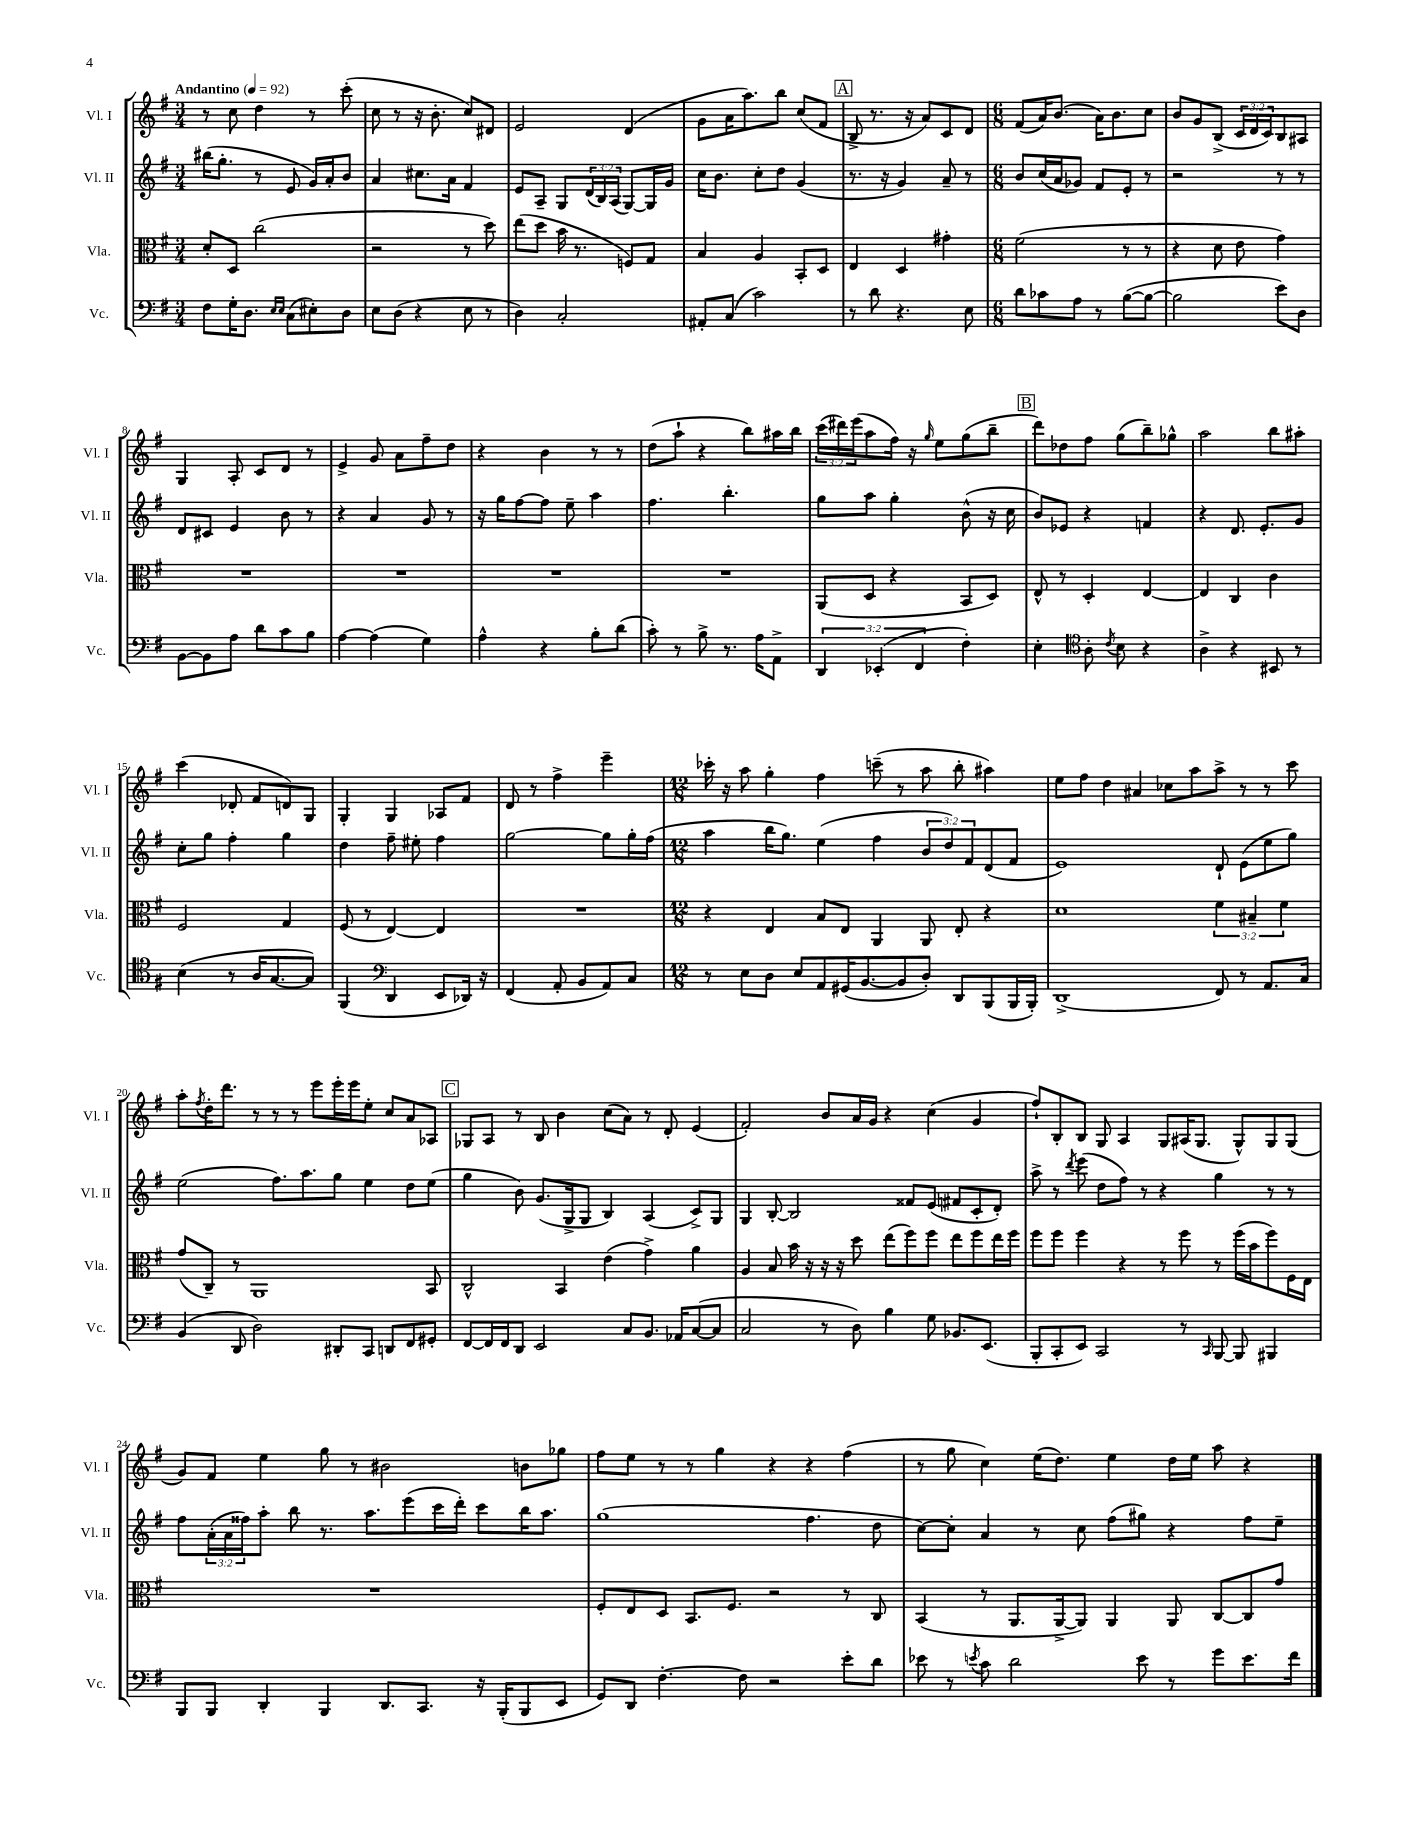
<<
\new StaffGroup <<
\new Staff = "s0" \with { instrumentName = "Vl. I" shortInstrumentName = "Vl. I" } {
    \clef treble \key g \major \numericTimeSignature \time 3/4 \override Staff.TupletNumber.text = #tuplet-number::calc-fraction-text \tempo "Andantino" 4 = 92
    r8 c''8 d''4 r8 c'''8-.( |
    c''8 r8 r16 b'8.-. c''8) dis'8 |
    e'2 d'4( |
    g'8 a'16 a''8.) b''8 c''8( fis'8 |
    \mark \markup { \box "A" } b8-> r8. r16 a'8) c'8 d'8 |
    \numericTimeSignature \time 6/8 fis'8( a'16) b'8.( a'16) b'8. c''8 |
    b'8 g'8 b8->( \tuplet 3/2 { c'16 d'16 c'16) } b8 ais8 |
    g4 a8-. c'8 d'8 r8 |
    e'4-> g'8 a'8 fis''8-- d''8 |
    r4 b'4 r8 r8 |
    d''8( a''8-! r4 b''8) ais''16 b''16 |
    \tuplet 3/2 { c'''16( dis'''16) e'''16( } a''8 fis''16) r16 \grace { g''16 } e''8 g''8( b''8-- |
    \mark \markup { \box "B" } d'''8) des''8 fis''8 g''8( b''8--) ges''8-^ |
    a''2 b''8 ais''8-. |
    c'''4( des'8-. fis'8 d'8) g8 |
    g4-. g4 aes8 fis'8 |
    d'8 r8 fis''4-> e'''4-- |
    \numericTimeSignature \time 12/8 ces'''16-. r16 a''8 g''4-. fis''4 c'''8--( r8 a''8 b''8-. ais''4) |
    e''8 fis''8 d''4 ais'4 ces''8 a''8 a''8-> r8 r8 c'''8 |
    a''8-. \acciaccatura { fis''8 } d''16-. d'''8. r8 r8 r8 e'''8 e'''16-. e'''16 e''8-. c''8 a'8 aes8 |
    \mark \markup { \box "C" } ges8 a8 r8 b8 b'4 c''8( a'8) r8 d'8-. e'4( |
    fis'2-.) b'8 a'16 g'16 r4 c''4( g'4 |
    fis''8-!) b8-. b8 g8 a4 g8 ais16( g8. g8-^) g8 g8( |
    g'8) fis'8 e''4 g''8 r8 bis'2 b'8 ges''8 |
    fis''8 e''8 r8 r8 g''4 r4 r4 fis''4( |
    r8 g''8 c''4) e''16( d''8.) e''4 d''16 e''16 a''8 r4 \bar "|." |
}
\new Staff = "s1" \with { instrumentName = "Vl. II" shortInstrumentName = "Vl. II" } {
    \clef treble \key g \major \numericTimeSignature \time 3/4 \override Staff.TupletNumber.text = #tuplet-number::calc-fraction-text
    bis''16( g''8.-. r8 e'8 g'16) a'16-. b'8 |
    a'4 cis''8. a'16 fis'4 |
    e'8 a8-- g8 \tuplet 3/2 { d'16( b16) a16( } g8~) g16 g'16 |
    c''16 b'8. c''8-. d''8 g'4( |
    \mark \markup { \box "A" } r8. r16 g'4) a'8-- r8 |
    \numericTimeSignature \time 6/8 b'8 c''16( a'16 ges'8) fis'8 e'8-. r8 |
    r2 r8 r8 |
    d'8 cis'8 e'4 b'8 r8 |
    r4 a'4 g'8 r8 |
    r16 g''16 fis''8~ fis''8 e''8-- a''4 |
    fis''4. b''4.-. |
    g''8 a''8 g''4-. b'8-^( r16 c''16 |
    \mark \markup { \box "B" } b'8) ees'8 r4 f'4 |
    r4 d'8. e'8.-. g'8 |
    c''8-. g''8 fis''4-. g''4 |
    d''4 fis''8-- eis''8-. fis''4 |
    g''2~ g''8 g''16-. fis''16( |
    \numericTimeSignature \time 12/8 a''4 b''16 g''8.) e''4( fis''4 \tuplet 3/2 { b'8 d''8) fis'8 } d'8( fis'8 |
    e'1) d'8-! e'8( e''8 g''8) |
    e''2( fis''8.) a''8. g''8 e''4 d''8 e''8( |
    \mark \markup { \box "C" } g''4 b'8) g'8.( g16-> g8 b4) a4( c'8->) g8 |
    g4 b8~-. b2 fisis'8 e'8( fis'8 c'8-. d'8-.) |
    a''8-> r8 \acciaccatura { d'''8 } e'''8( d''8 fis''8) r8 r4 g''4 r8 r8 |
    fis''8 \tuplet 3/2 { a'16-.( a'16 fisis''16) } a''8-. b''8 r8. a''8. e'''8( c'''16 d'''16-.) c'''8 b''16 a''8. |
    g''1( fis''4. d''8 |
    c''8~) c''8-. a'4 r8 c''8 fis''8( gis''8) r4 fis''8 e''8-- \bar "|." |
}
\new Staff = "s2" \with { instrumentName = "Vla." shortInstrumentName = "Vla." } {
    \clef alto \key g \major \numericTimeSignature \time 3/4 \override Staff.TupletNumber.text = #tuplet-number::calc-fraction-text
    d'8-. d8 c''2( |
    r2 r8 d''8) |
    e''8( d''8 b'16 r8. f8) g8 |
    b4 a4 b,8-. d8 |
    \mark \markup { \box "A" } e4 d4 gis'4-. |
    \numericTimeSignature \time 6/8 fis'2( r8 r8 |
    r4 d'8 e'8 g'4) |
    R2. |
    R2. |
    R2. |
    R2. |
    a,8( d8 r4 b,8 d8) |
    \mark \markup { \box "B" } e8-^ r8 d4-. e4~ |
    e4 c4 c'4 |
    fis2 g4 |
    fis8( r8 e4~) e4 |
    R2. |
    \numericTimeSignature \time 12/8 r4 e4 b8 e8 a,4 a,8 e8-. r4 |
    d'1 \tuplet 3/2 { fis'4 bis4-- fis'4 } |
    g'8( c8--) r8 a,1 b,8 |
    \mark \markup { \box "C" } c2-^ b,4 e'4( g'4->) a'4 |
    a4 b8 b'16 r16 r16 r16 d''8 e''8( fis''8) fis''8 e''8 fis''8 e''16 fis''16 |
    fis''8 fis''8 fis''4 r4 r8 fis''8 r8 fis''16( b'16 fis''8) fis16 e16 |
    R1. |
    fis8-. e8 d8 b,8. fis8. r2 r8 c8 |
    b,4( r8 a,8. a,16~-> a,8) a,4 a,8 c8~ c8 g'8 \bar "|." |
}
\new Staff = "s3" \with { instrumentName = "Vc." shortInstrumentName = "Vc." } {
    \clef bass \key g \major \numericTimeSignature \time 3/4 \override Staff.TupletNumber.text = #tuplet-number::calc-fraction-text
    fis8 g16-. d8. \grace { e16 e16 } c8( eis8-.) d8 |
    e8 d8( r4 e8 r8 |
    d4) c2-. |
    ais,8-. c8( c'2) |
    \mark \markup { \box "A" } r8 d'8 r4. e8 |
    \numericTimeSignature \time 6/8 d'8 ces'8 a8 r8 b8~( b8~ |
    b2 e'8) d8 |
    b,8~ b,8 a8 d'8 c'8 b8 |
    a4~ a4( g4) |
    a4-^ r4 b8-. d'8( |
    c'8-.) r8 b8-> r8. a16 a,8-> |
    \tuplet 3/2 { d,4 ees,4-.( fis,4 } fis4-.) |
    \mark \markup { \box "B" } e4-. \clef tenor a8-. \acciaccatura { c'8 } b8 r4 |
    a4-> r4 bis,8 r8 |
    b4( r8 a16 g8.~ g8) |
    fis,4( \clef bass d,4 e,8 des,16) r16 |
    fis,4( a,8-. b,8 a,8) c8 |
    \numericTimeSignature \time 12/8 r8 e8 d8 e8 a,8 gis,16( b,8.~ b,8 d8-.) d,8 b,,8( b,,16 b,,16-.) |
    d,1->( fis,8) r8 a,8. c16 |
    b,4( d,8 d2) dis,8-. c,8 d,8 fis,8 gis,8-. |
    \mark \markup { \box "C" } fis,8~ fis,16 fis,16 d,8 e,2 c8 b,8. aes,16 c8~( c8 |
    c2 r8 d8) b4 g8 bes,8. e,8.( |
    b,,8-. c,8-. e,8) c,2 r8 \grace { c,16 } b,,8~ b,,8 bis,,4 |
    b,,8 b,,8 d,4-. b,,4 d,8. c,8. r16 b,,16-.( b,,8 e,8 |
    g,8) d,8 fis4.~-. fis8 r2 e'8-. d'8 |
    ees'8 r8 \acciaccatura { e'8 } c'8 d'2 e'8 r8 g'8 e'8. fis'16 \bar "|." |
}
>>
>>
